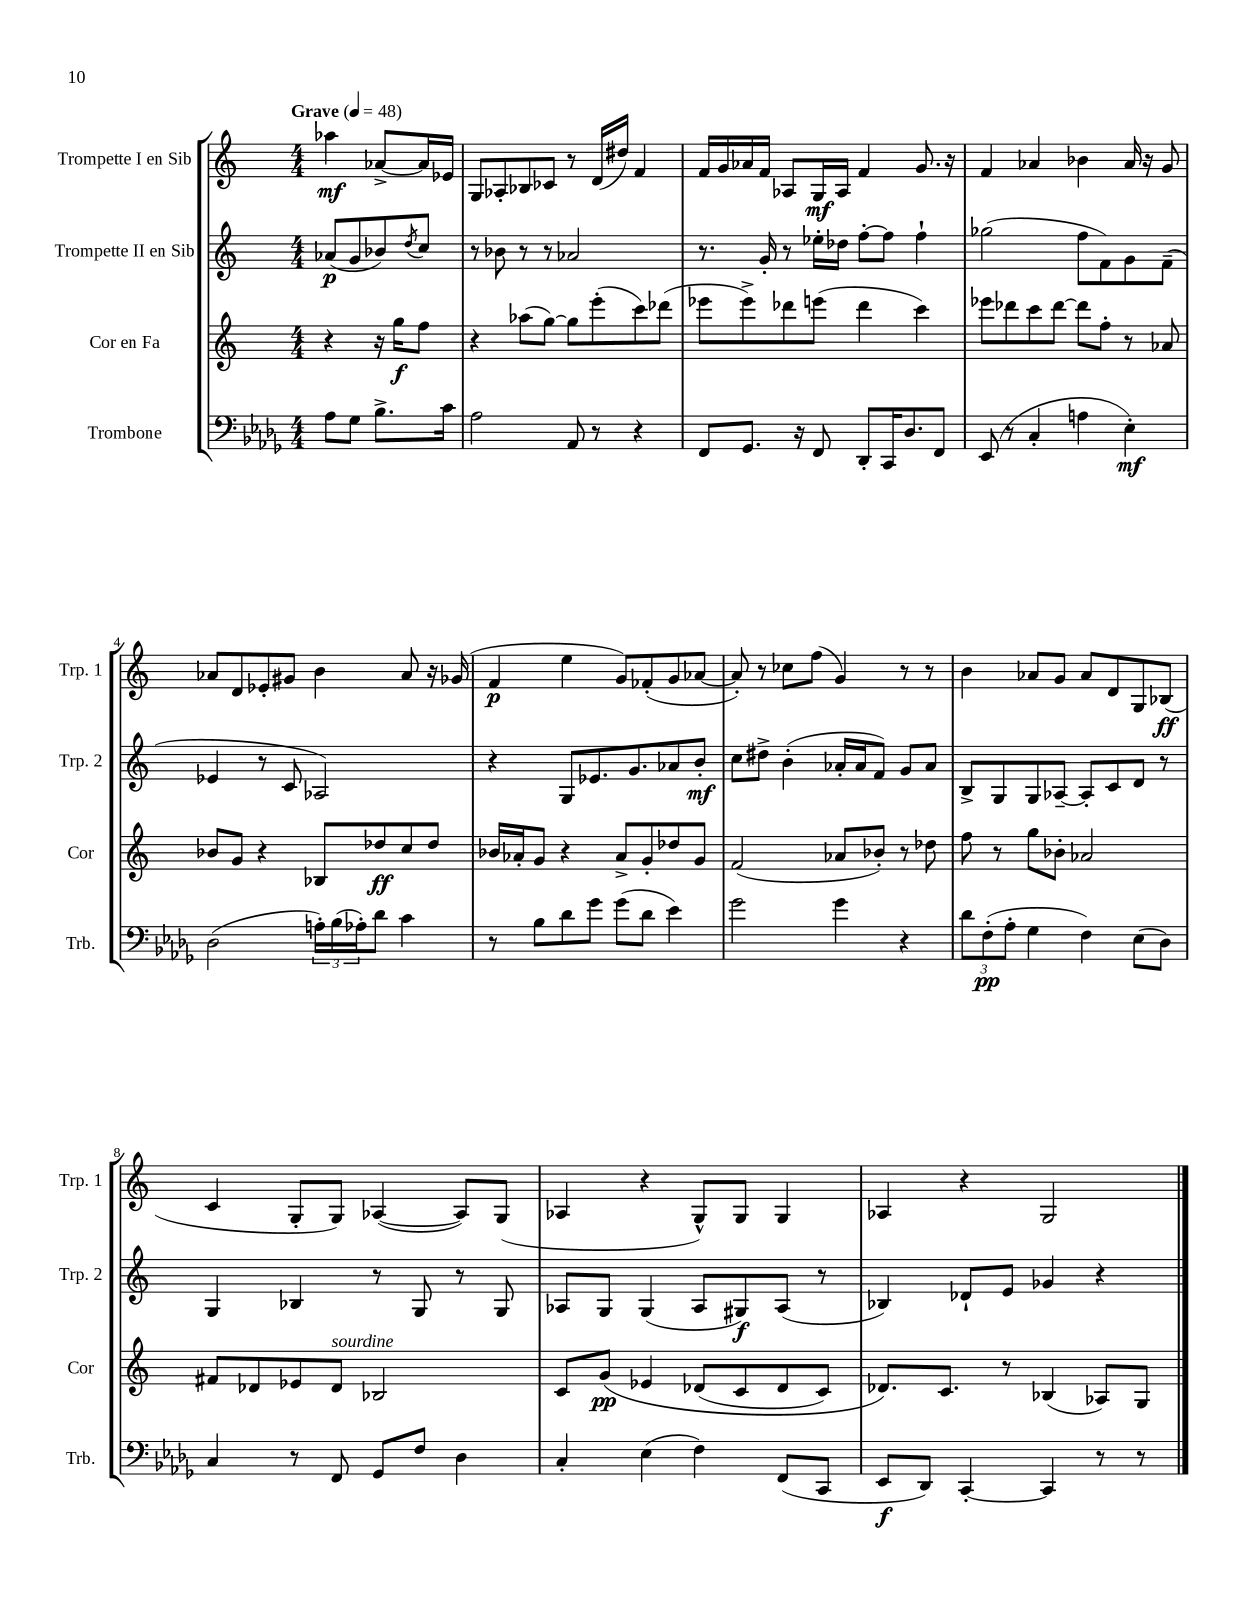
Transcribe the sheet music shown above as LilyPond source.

<<
\new StaffGroup <<
\new Staff = "s0" \with { instrumentName = "Trompette I en Sib" shortInstrumentName = "Trp. 1" } {
    \clef treble \key c \major \numericTimeSignature \time 4/4 \partial 2 \tempo "Grave" 4 = 48
    aes''4\mf aes'8~-> aes'16 ees'16 |
    g8 aes8-. bes8 ces'8 r8 d'16( dis''16) f'4 |
    f'16 g'16 aes'16 f'16 aes8 g16\mf aes16 f'4 g'8. r16 |
    f'4 aes'4 bes'4 aes'16 r16 g'8 |
    aes'8 d'8 ees'8-. gis'8 b'4 aes'8 r16 ges'16( |
    f'4\p e''4 g'8) fes'8-.( g'8 aes'8~ |
    aes'8-.) r8 ces''8 f''8( g'4) r8 r8 |
    b'4 aes'8 g'8 aes'8 d'8 g8 bes8\ff( |
    c'4 g8-. g8) aes4~( aes8) g8( |
    aes4 r4 g8-^) g8 g4 |
    aes4 r4 g2 \bar "|." |
}
\new Staff = "s1" \with { instrumentName = "Trompette II en Sib" shortInstrumentName = "Trp. 2" } {
    \clef treble \key c \major \numericTimeSignature \time 4/4 \partial 2
    aes'8\p( g'8 bes'8) \acciaccatura { d''8 } c''8 |
    r8 bes'8 r8 r8 aes'2 |
    r8. g'16-. r8 ees''16-. des''16 f''8~-. f''8 f''4-! |
    ges''2( f''8 f'8) g'8 f'8--( |
    ees'4 r8 c'8 aes2) |
    r4 g8 ees'8. g'8. aes'8 b'8-.\mf |
    c''8 dis''8-> b'4-.( aes'16-. aes'16 f'8) g'8 aes'8 |
    b8-> g8 g8 aes8~-- aes8-. c'8 d'8 r8 |
    g4 bes4 r8 g8 r8 g8 |
    aes8 g8 g4( aes8 gis8\f) aes8( r8 |
    bes4) des'8-! e'8 ges'4 r4 \bar "|." |
}
\new Staff = "s2" \with { instrumentName = "Cor en Fa" shortInstrumentName = "Cor" } {
    \clef treble \key c \major \numericTimeSignature \time 4/4 \partial 2
    r4 r16 g''16\f f''8 |
    r4 aes''8( g''8~) g''8 e'''8-.( c'''8) des'''8( |
    ees'''8 ees'''8->) des'''8 e'''8( des'''4 c'''4) |
    ees'''8 des'''8 c'''8 des'''8~ des'''8 f''8-. r8 aes'8 |
    bes'8 g'8 r4 bes8 des''8\ff c''8 des''8 |
    bes'16 aes'16-. g'8 r4 aes'8-> g'8-. des''8 g'8 |
    f'2( aes'8 bes'8-.) r8 des''8 |
    f''8 r8 g''8 bes'8-. aes'2 |
    fis'8 des'8 ees'8 des'8^\markup { \italic "sourdine" } bes2 |
    c'8 g'8\pp\( ees'4 des'8( c'8 des'8 c'8) |
    des'8.\) c'8. r8 bes4( aes8) g8 \bar "|." |
}
\new Staff = "s3" \with { instrumentName = "Trombone" shortInstrumentName = "Trb." } {
    \clef bass \key des \major \numericTimeSignature \time 4/4 \partial 2
    aes8 ges8 bes8.-> c'16 |
    aes2 aes,8 r8 r4 |
    f,8 ges,8. r16 f,8 des,8-. c,16 des8. f,8 |
    ees,8( r8 c4-. a4 ees4-.\mf) |
    des2( \tuplet 3/2 { a16-.) bes16( aes16-.) } des'8 c'4 |
    r8 bes8 des'8 ges'8 ges'8( des'8 ees'4) |
    ges'2 ges'4 r4 |
    \tuplet 3/2 { des'8 f8-.\pp( aes8-. } ges4 f4) ees8( des8) |
    c4 r8 f,8 ges,8 f8 des4 |
    c4-. ees4( f4) f,8( c,8 |
    ees,8\f des,8) c,4~-. c,4 r8 r8 \bar "|." |
}
>>
>>
